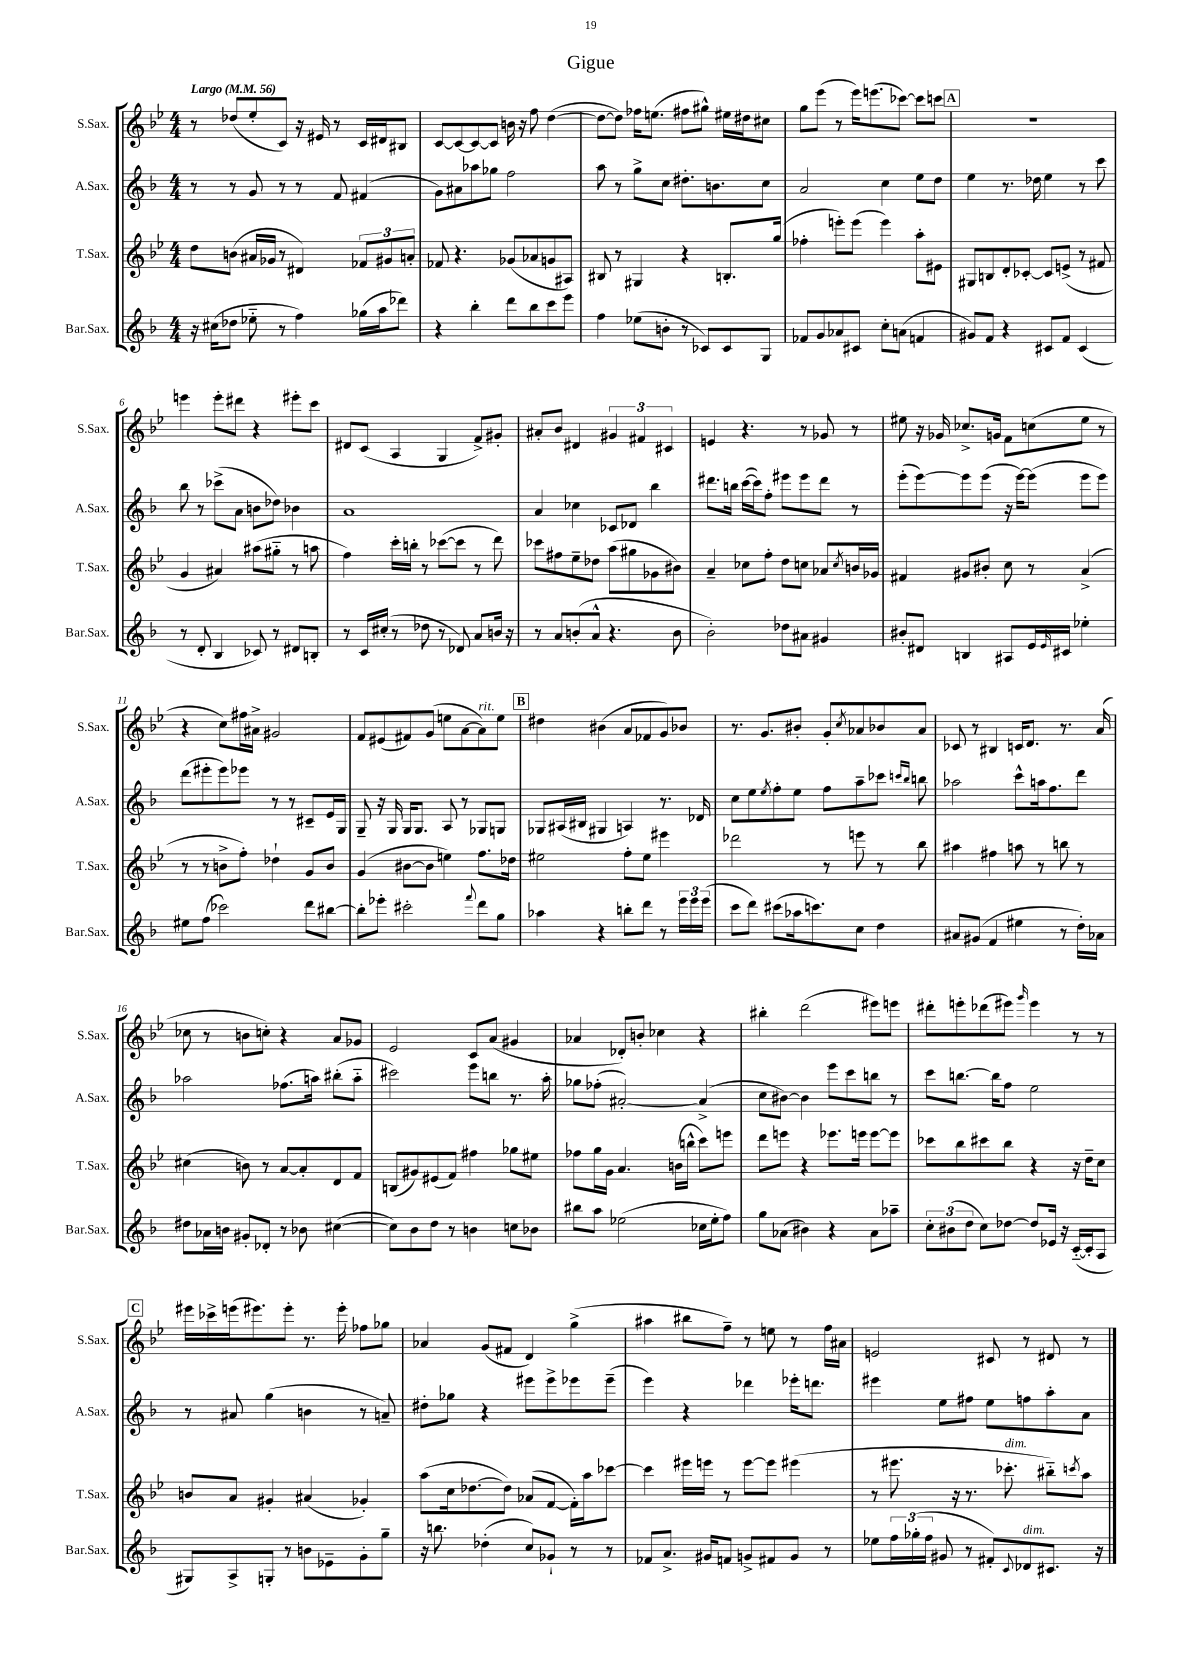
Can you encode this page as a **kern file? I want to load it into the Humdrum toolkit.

**kern	**kern	**kern	**kern
*staff4	*staff3	*staff2	*staff1
*clefG2	*clefG2	*clefG2	*clefG2
*k[b-]	*k[b-e-]	*k[b-]	*k[b-e-]
*M4/4	*M4/4	*M4/4	*M4/4
*MM56	*MM56	*MM56	*MM56
16r	8dd	8r	8r
(16cc#	.	.	.
8dd-	(8b	8r	(8dd-
8ee-'~	16a#	8g	8ee-'
.	16g-	.	.
8r	8r	8r	8c)
4ff)	4d#)	8r	16r
.	.	.	16e#
.	.	8f	8r
(16gg-	12f-	(4f#	16c
16aa	.	.	16d#
.	12g#	.	.
8ddd-)	.	.	8B#
.	12a'	.	.
=	=	=	=
4r	8f-	8g)	[8c
.	4.r	8a#	8c_
4bb-'	.	8aa-	8c_
.	.	8gg-	8c]
8ddd	(8g-	2ff	16b
.	.	.	16r
8bb-	8a-	.	8ff
8ccc	8g	.	([4dd
8eee	8A#)	.	.
=	=	=	=
4ff	8B#	8aa	8dd_
.	8r	8r	8dd])
(8ee-	4G#	8gg^	16ff-
.	.	.	(8.ee
8b'	.	8cc	.
8r	4r	8.dd#'	8ff#
8c-)	.	.	8gg#^^)
.	.	8.b	.
8c-	8.B'	.	16ee#
.	.	.	16dd#
8G	.	8cc	8cc#
.	(16gg	.	.
=	=	=	=
8f-	4ff-'	2a	8gg
8g	.	.	(8eee-
8a-	8eee')	.	8r
8c#	(8eee	.	16eee-)
.	.	.	(8.eee
8cc'	4eee)	4cc	.
(8a	.	.	[8ccc-)
4f	8aa'	8ee	8ccc-]
.	8e#	8dd	8ccc
=	=	=	=
8g#)	8G#	4ee	1r
8f	8B	.	.
4r	8d'	8.r	.
.	[8c-'	.	.
.	.	16dd-	.
8c#	8c-]	4ee	.
8f	(8e^	.	.
(4c#	8r	8r	.
.	8f#	8ccc	.
=	=	=	=
8r	4g	8bb-	4eee
8d'	.	8r	.
4B-	4a#)	(8ccc-^	8eee'
.	.	8a	8ddd#
8c-)	(8aa#	8b	4r
8r	8gg#'~	8dd-)	.
8d#	8r	4b-	8eee#'
8B'	8aa	.	8ccc
=	=	=	=
8r	4ff)	1a	8d#
16c	.	.	(8c
(16cc#'	.	.	.
8r	16ccc'	.	4A
.	16bb'	.	.
8dd-	8r	.	.
8r	([8ccc-	.	4G
8d-)	8ccc-]	.	.
8a	8r	.	8f^)
16b	8ddd)	.	8g#'
16r	.	.	.
=	=	=	=
8r	8ccc-	4a	8a#'
8a	8ff#	.	8b-
(8b'	8ee-~	4cc-	4d#
8a^^	8dd-	.	.
4.r	(8aa	8c-	6g#
.	8gg#	8d-	.
.	.	.	6f#
.	8g-	4bb-	.
.	.	.	6c#
8b	8b#)	.	.
=	=	=	=
2b-')	4a~	8.ddd#	4e
.	.	16bb	.
.	8cc-	([16ccc	4.r
.	.	16ccc])	.
.	8ff'	8ff'	.
8dd-	8dd	8eee#	.
8a#	8cc	8eee#	8r
4g#	8a-	8ddd#	8g-
.	8qcc	.	.
.	16b	8r	8r
.	16g-	.	.
=	=	=	=
8b#'	4f#	(8eee'	8ee#
8d#	.	[8eee)	16r
.	.	.	16g-
4B	8g#	8eee]	8.cc-^
.	8b#'	(8eee	.
.	.	.	16g
8A#	8cc	16r	8f
.	.	[16eee)	.
16e	8r	(8eee]	(8cc
16qqe	.	.	.
16c#	.	.	.
4ee-'	(4a^	8eee	8ee#
.	.	8eee)	8r
=	=	=	=
8ee#	8r	(8ddd	4r
(8ff	8r	8eee#'	.
2ccc-)	8b^	8eee#)	8cc)
.	8ff')	8eee-	16ff#
.	.	.	16a#^
.	4dd-`	8r	2g#
.	.	8r	.
8ddd	8g	8c#~	.
[8bb#	8b	16e	.
.	.	16G	.
=	=	=	=
8bb#']	(4g	8G~	8f
8eee-'	.	16r	(8e#
.	.	16G	.
2ccc#'	[8b#	16G	8f#)
.	.	8.G	.
.	8b#]	.	(8g
.	4ee)	8A	8ee
.	.	8r	[8a
8qqfff	.	.	.
8ddd	8.ff	8G-	8a])
8gg	.	8G	8ee
.	16dd-	.	.
=	=	=	=
4aa-	2ee#	8G-	4dd#
.	.	(16A#	.
.	.	16B#	.
4r	.	4G#	(4b#
8bb'	8ff'	4A)	8a
8ddd	8ee#	.	8f-
8r	4eee#	8.r	8g)
24eee	.	.	8b-
24eee	.	.	.
.	.	16d-	.
(24eee	.	.	.
=	=	=	=
8ccc	2ddd-	8cc	8.r
8ddd)	.	8ee	.
.	.	.	8.g
.	.	8qee	.
(8ccc#	.	8ff'	.
16aa-	.	8ee	8b#'
8.ccc)	.	.	.
.	8r	8ff	8g'
.	.	.	8qcc
8cc	8eee	8aa~	8a-
4dd	8r	8ccc-	8b-
.	.	16qqccc	.
.	.	16qqbb-	.
.	8bb-	8bb	8a-
=	=	=	=
8a#	4aa#	2aa-	8c-
(8g#	.	.	8r
4f	4ff#	.	4B#
4ee#	8aa	8ccc^^	16c
.	.	.	8.d
.	8r	16aa	.
.	.	8.ff	.
8r	8bb	.	8.r
16dd')	8r	8ddd	.
16a-	.	.	(16a
=	=	=	=
8dd#	(4cc#	2aa-	8cc-
16a-	.	.	8r
16b	.	.	.
8g#'	8b)	.	8b
8d-'	8r	.	8cc')
8r	[8a	(8.ff-	4r
8b-	8a']	.	.
.	.	16aa)	.
([4cc#	8d	(8bb#'	8a
.	8f	8aa'~	8g-
=	=	=	=
8cc#])	(8B	2ccc#)	2e-
8b-	8g#)	.	.
8dd	(8e#	.	.
8r	8f)	.	.
4b	4ff#	8eee	8c
.	.	8bb	(8a
8cc	8gg-	8.r	4g#
8b-	8ee#	.	.
.	.	16aa'	.
=	=	=	=
8bb#	8ff-	8gg-	4a-
8aa	16gg	(8ff-'	.
.	16g	.	.
(2ee-	4.a	[2a#')	8d-')
.	.	.	8b'
.	.	.	4cc-
.	(16b	.	.
.	16bb^^	.	.
16cc-	8ccc)	(4a#^]	4r
16ee-'	.	.	.
8ff)	8eee	.	.
=	=	=	=
8gg	8ddd	8cc	4bb#'
(8a-	8eee	[8b#)	.
4b#)	4r	4b#]	(2ddd
4r	8.eee-	8eee	.
.	.	8ccc	.
.	16eee	.	.
8a-	[8eee	8bb	8eee#)
8aa-~	8eee]	8r	8eee
=	=	=	=
12cc'	8ccc-	8ccc	8ddd#'
(12b#	.	.	.
.	8bb-	[8.bb	8eee'
12dd	.	.	.
8cc)	8ccc#	.	(8ddd-
.	.	16bb]	.
[8dd-	8bb-	8ff	8eee#)
.	.	.	16qqggg
8dd-]	4r	2ee	4eee#
16e-	.	.	.
16r	.	.	.
([16c'~	16r	.	8r
16c']	16dd~	.	.
8A	8cc	.	8r
=	=	=	=
8G#)	8b	8r	16eee#
.	.	.	16ccc-^
8A^	8a	8a#	(16eee
.	.	.	8.eee#)
8G'	4g#'	(4gg	.
8r	.	.	8eee#'
8b	(4a#	4b	8.r
8e-~	.	.	.
.	.	.	16eee#'
8g'	4g-')	8r	8ff-
8gg~	.	8a~)	8gg-
=	=	=	=
16r	(8aa	8dd#'	4a-
8.bb	.	.	.
.	16cc	8gg-	.
.	[8.dd-	.	.
(4dd-'	.	4r	(8g
.	8dd-])	.	8f#
8cc)	(8a-	8eee#	4d)
8g-`	[8f	8eee#^	.
8r	16f'])	8eee-	(4gg^
.	16aa	.	.
8r	[8ccc-	(8eee-~	.
=	=	=	=
8f-	4ccc-]	4eee)	4aa#
8.a^	.	.	.
.	16eee#	4r	8bb#
16g#	16eee	.	.
8f	8r	.	8ff~)
8g^	[8eee	4ddd-	8r
8f#	8eee]	.	8ee
8g	(4eee#	16eee-'	8r
.	.	8.ddd	.
8r	.	.	16ff
.	.	.	16a#
=	=	=	=
8ee-	8r	4eee#	2e
24ff	8.eee#	.	.
(24gg-'	.	.	.
24ff	.	.	.
8g#	.	8ee	.
.	16r	.	.
8r	8.r	8ff#	.
8f#')	.	8ee	8c#
.	8.ccc-'	.	.
8qqc	.	.	.
8d-	.	8ff	8r
8.c#	8bb#'~)	8aa'	8d#
.	8qccc	.	.
.	8aa	8a	8r
16r	.	.	.
==	==	==	==
*-	*-	*-	*-
